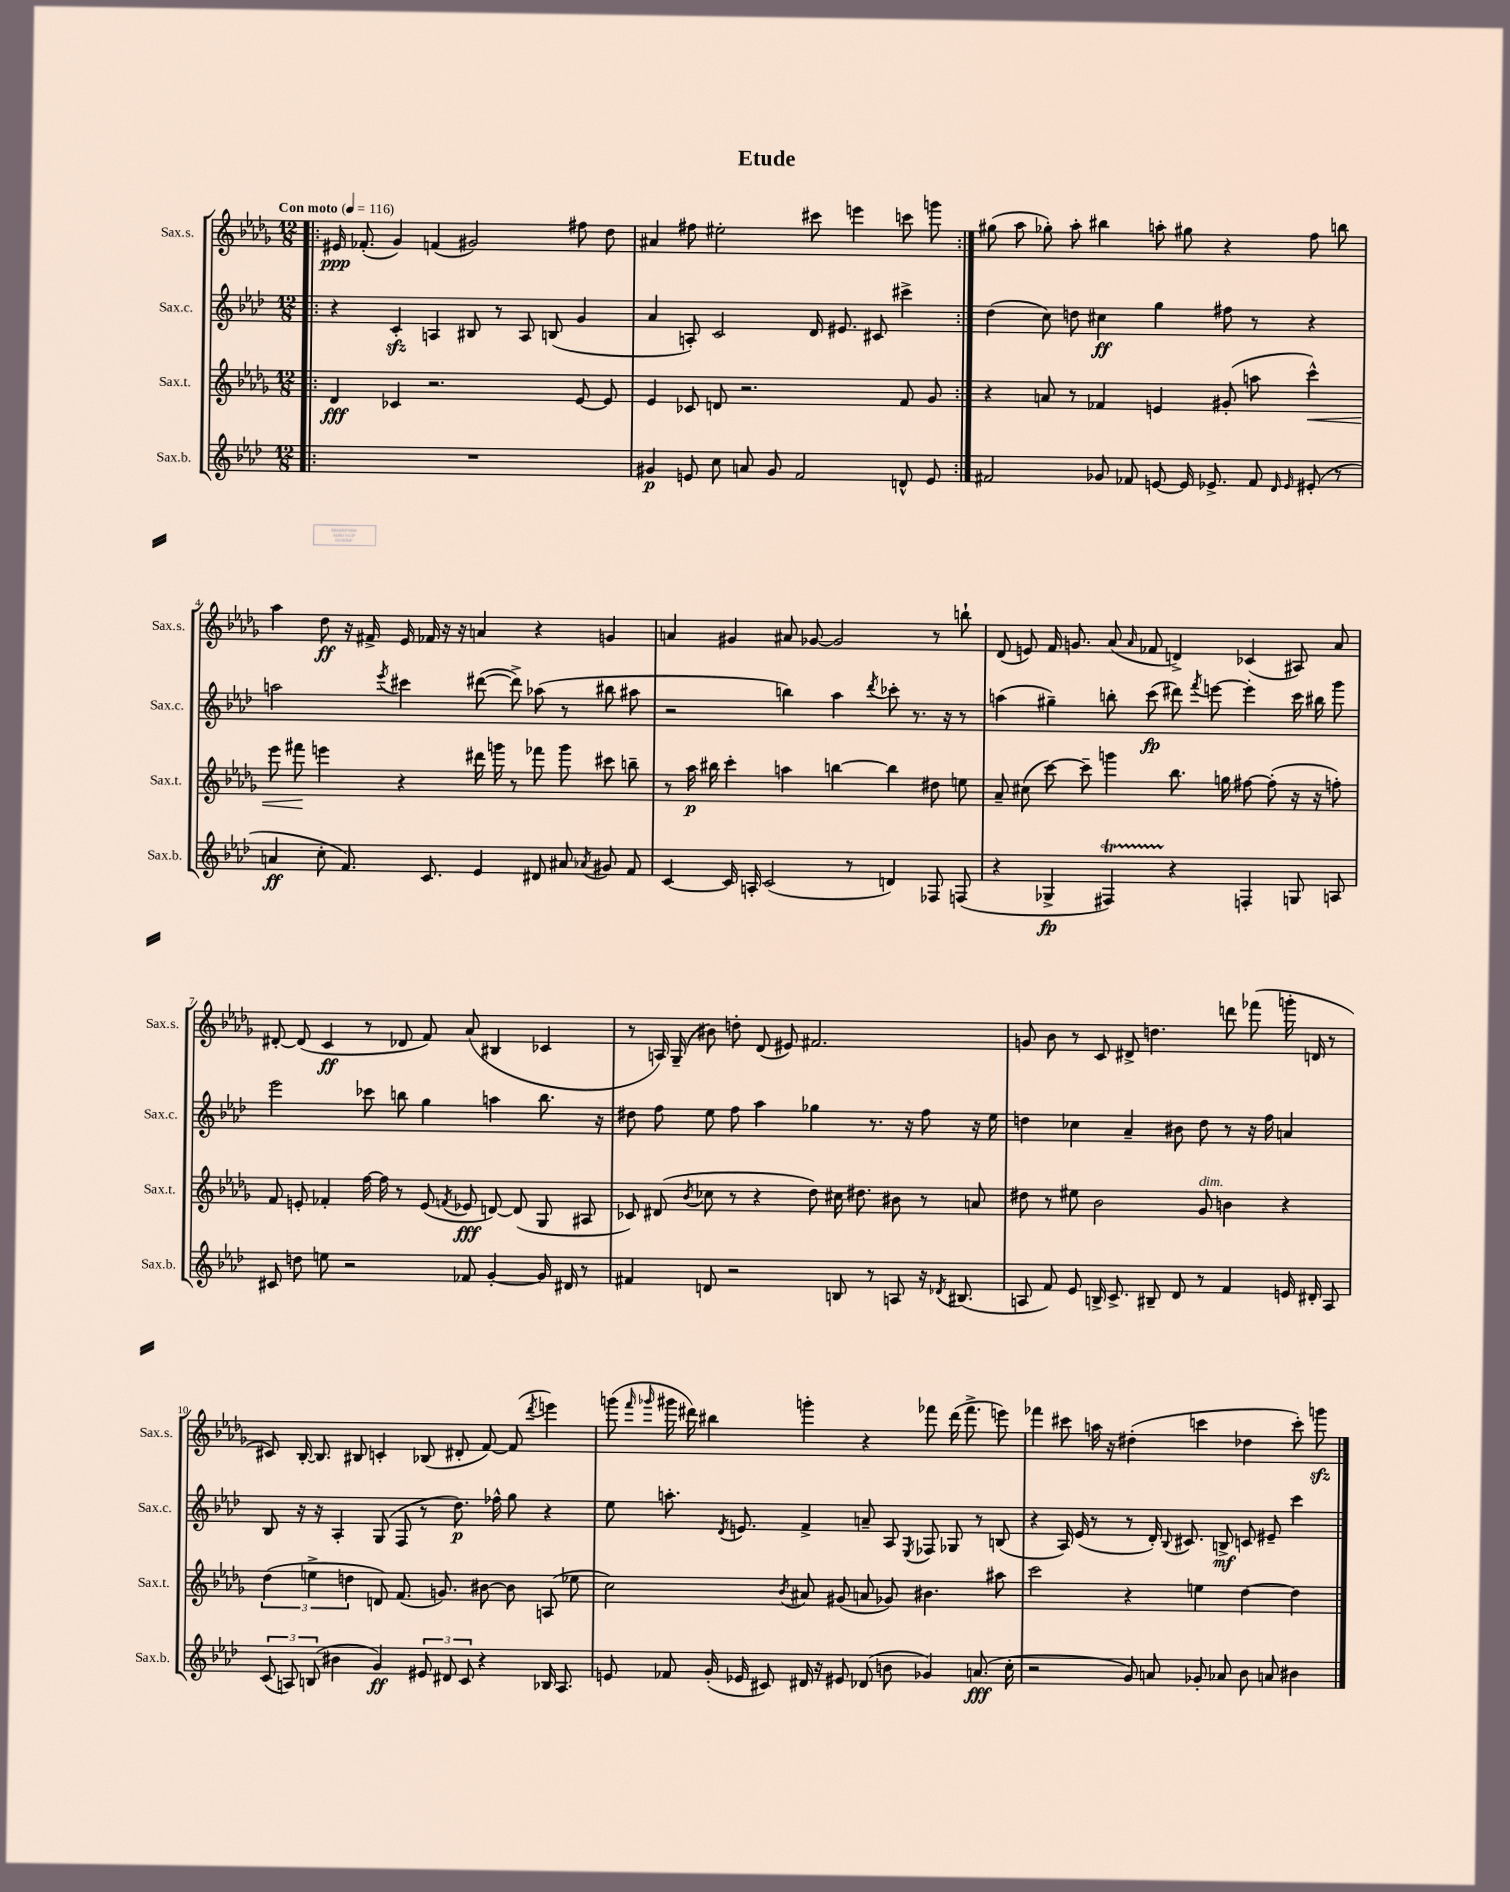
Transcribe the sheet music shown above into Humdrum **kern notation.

**kern	**kern	**kern	**kern
*staff4	*staff3	*staff2	*staff1
*clefG2	*clefG2	*clefG2	*clefG2
*k[b-e-a-d-]	*k[b-e-a-d-g-]	*k[b-e-a-d-]	*k[b-e-a-d-g-]
*M12/8	*M12/8	*M12/8	*M12/8
*MM116	*MM116	*MM116	*MM116
=!|:	=!|:	=!|:	=!|:
1.r	4d-/	4r	16e#/
.	.	.	(8.f-'/
.	4c-/	4c'/	4g-/)
.	2.r	4A/	(4f/
.	.	8B#/	2g#/)
.	.	8r	.
.	.	8A/	.
.	.	(8B/	.
.	[8e-/	4g/	8ff#\
.	8e-/]	.	8dd-\
=	=	=	=
4g#/	4e-/	4a-/	4a#/
8e/	8c-/	8A'/)	8ff#\
8cc\	8d/	2c/	2ee#'\
8a/	2.r	.	.
8g#/	.	.	.
2f/	.	.	.
.	.	16d-/	8ccc#\
.	.	8.e#/	.
.	.	.	4eee\
.	.	8c#/	.
8d^^/	8f/	4ccc#^\	8ccc\
8e/	8g-/	.	8ggg\
=:|!	=:|!	=:|!	=:|!
2f#/	4r	(4dd-\	(8gg#\
.	.	.	8aa-\
.	8a/	8cc\)	8gg-'\)
.	8r	8dd\	8aa-'\
8g-/	4f-/	4cc#\	4bb#\
8f-/	.	.	.
[8e/	4e/	4gg\	8aa'\
16e/]	.	.	8gg#\
8.e-^/	.	.	.
.	(8g#'/	8ff#\	4r
8f-/	8aa\	8r	.
16qqd-/	.	.	.
16qqe-/	.	.	.
(8e#'/	4ccc^^\)	4r	8ff\
8r	.	.	8bb\
=	=	=	=
4a/	8eee-\	2aa\	4aa-\
.	8fff#\	.	.
8cc'\	4eee\	.	8dd-\
8.f/)	.	.	16r
.	.	.	16f#^/
.	.	8qeee-/	.
.	4r	4ccc#\	16e-/
8.c/	.	.	16f-/
.	.	.	16r
.	.	.	16r
4e-/	16ddd#\	([8ddd#\	4a/
.	16ggg\	.	.
.	8r	8ddd#^\])	.
8d#/	8fff-\	(8aa-\	4r
8a#/	8ggg\	8r	.
8qa-/	.	.	.
8g#/	8ccc#\	8bb#\	4g/
8f/	8bb~\	8aa#\	.
=	=	=	=
[4c/	8r	2r	4a/
.	16aa-\	.	.
.	16bb#\	.	.
16c/]	4ccc'\	.	4g#/
16A'/	.	.	.
(2c/	.	.	.
.	4aa\	4bb\)	8a#/
.	.	.	[8g-/
.	[4bb\	4aa-\	2g-/]
8r	.	.	.
.	.	8qddd-/	.
4d/)	4bb\]	8ccc-'\	.
.	.	8.r	.
8F-/	8dd#\	.	8r
.	.	16r	.
(8F/	8ee\	8r	8bb`\
=	=	=	=
4r	8a-~/	(4aa\	(8d-/
.	(8cc#\	.	8e/)
4G-^/	[8ccc\)	4gg#~\)	16f/
.	.	.	8.g/
.	8ccc~\]	.	.
4F#/)	4ggg\	8bb'\	(8a-/
.	.	.	16qqa-/
.	.	(8ccc\	8f-/
4r	8.bb-\	8ddd#\)	4d^/)
.	.	8qfff/	.
.	.	[8eee\	.
.	16gg\	.	.
4F'/	[8ff#\	4eee'\]	(4c-/
.	(8ff#'\]	.	.
8G/	16r	16ccc\	8A#/)
.	16r	16bb#\	.
8A/	8ff'\)	8ggg\	8a-/
=	=	=	=
8c#/	8f/	2eee-\	[8d#'/
8dd\	8e'/	.	(8d#/]
8ee\	4f-'/	.	4c/
2r	.	.	.
.	[16ff\	8ccc-\	8r
.	16ff\]	.	.
.	8r	8bb\	8d-/
.	(8e/	4gg\	8f/)
.	8qf/	.	.
8f-/	8e-/	.	(8a-/
[4g'/	[8d/)	4aa\	4B#/
.	(8d/]	.	.
16g/]	8G-/	8.bb\	4c-/
16d#/	.	.	.
8r	8A#/	.	.
.	.	16r	.
=	=	=	=
4f#/	8c-/)	8dd#\	8r
.	(8d#/	8ff\	16A/)
.	.	.	(16G-~/
.	8qb-/	.	.
8d/	8cc-\	8ee-\	8b#\)
2r	8r	8ff\	8dd'\
.	4r	4aa-\	(8d-/
.	.	.	8e#/)
.	8dd-\)	4gg-\	2.f#/
8B/	16cc#\	.	.
.	8.dd#\	.	.
8r	.	8.r	.
8A/	8b#\	.	.
.	.	16r	.
16r	8r	8ff\	.
8qd-/	.	.	.
(8.B#/	.	.	.
.	8a/	16r	.
.	.	16ee-\	.
=	=	=	=
8A/	8dd#\	4dd\	8g/
8f/)	8r	.	8b-\
8e-/	8ee#\	4cc-\	8r
16B^/	2b-\	.	8c/
8.c^/	.	.	.
.	.	4a-~/	8d#^/
8B#~/	.	.	4.dd\
8d-/	.	8b#\	.
8r	8g-/	8dd\	.
4f/	4b\	8r	8ddd\
.	.	16r	(8fff-\
.	.	16ff\	.
16e/	4r	4a/	16ggg'\
16d#'/	.	.	16d/
8A/	.	.	8r
=	=	=	=
(12c/	(6dd-\	8B-/	8c#/)
12A/)	.	.	.
.	.	16r	[16B-'/
(12B/	6ee^\	.	.
.	.	16r	8.B-/]
4b#\	.	4A-'/	.
.	6dd\	.	.
.	.	.	8B#/
4g/)	8d/)	(8G/	4c'/
.	(8.f/	8F/	.
12e#/	.	8r	(8B-/
.	8.g/)	.	.
12d#/	.	.	.
.	.	8.dd-\)	8d#'/
12c/	.	.	.
4r	[8b#\	.	[8f/)
.	.	16ff-^^\	.
.	8b#\]	8gg\	(8f/]
.	.	.	8qddd-/
16B-/	(8A/	4r	4eee\)
8.A/	.	.	.
.	8ee-\	.	.
=	=	=	=
8e/	2cc\)	8ee-\	(8ggg\
.	.	.	16qqfff/
.	.	.	16qqggg-/
8f-/	.	8.aa'\	16ggg#\
.	.	.	16ddd#\)
(16g'/	.	.	4bb#\
.	.	8qd-/	.
16e-/	.	8.e/	.
8c#/)	.	.	.
.	8qb-/	.	.
16d#/	8a#/	4f^/	4ggg'\
16r	.	.	.
8e#/	(8g#/	.	.
(8d-/	8a/	8a~/	4r
8b\	8g-/)	8A-/	.
.	.	8qE-/	.
4g-/)	4.b#\	8F-/	8fff-\
.	.	8G-/	(16ddd#\
.	.	.	8.fff-^\
(8.a/	.	8r	.
.	8aa#\	(8B/	8eee\)
16cc'\	.	.	.
=	=	=	=
2r	2ccc\	4r	4fff-\
.	.	16A-/)	8ccc#\
.	.	(16e-/	.
.	.	8r	16aa\
.	.	.	16r
8g/)	4r	8r	(4dd#'\
8a/	.	16d-'/)	.
.	.	8qqB-/	.
.	.	8.c#/	.
8g-'/	4ee\	.	4ccc\
8a-/	.	8B^/	.
8b-\	[4dd-\	8c/	4dd-\
8a/	.	8e#~/	.
4b#\	4dd-\]	4ccc\	8ccc'\)
.	.	.	8ggg\
==	==	==	==
*-	*-	*-	*-
